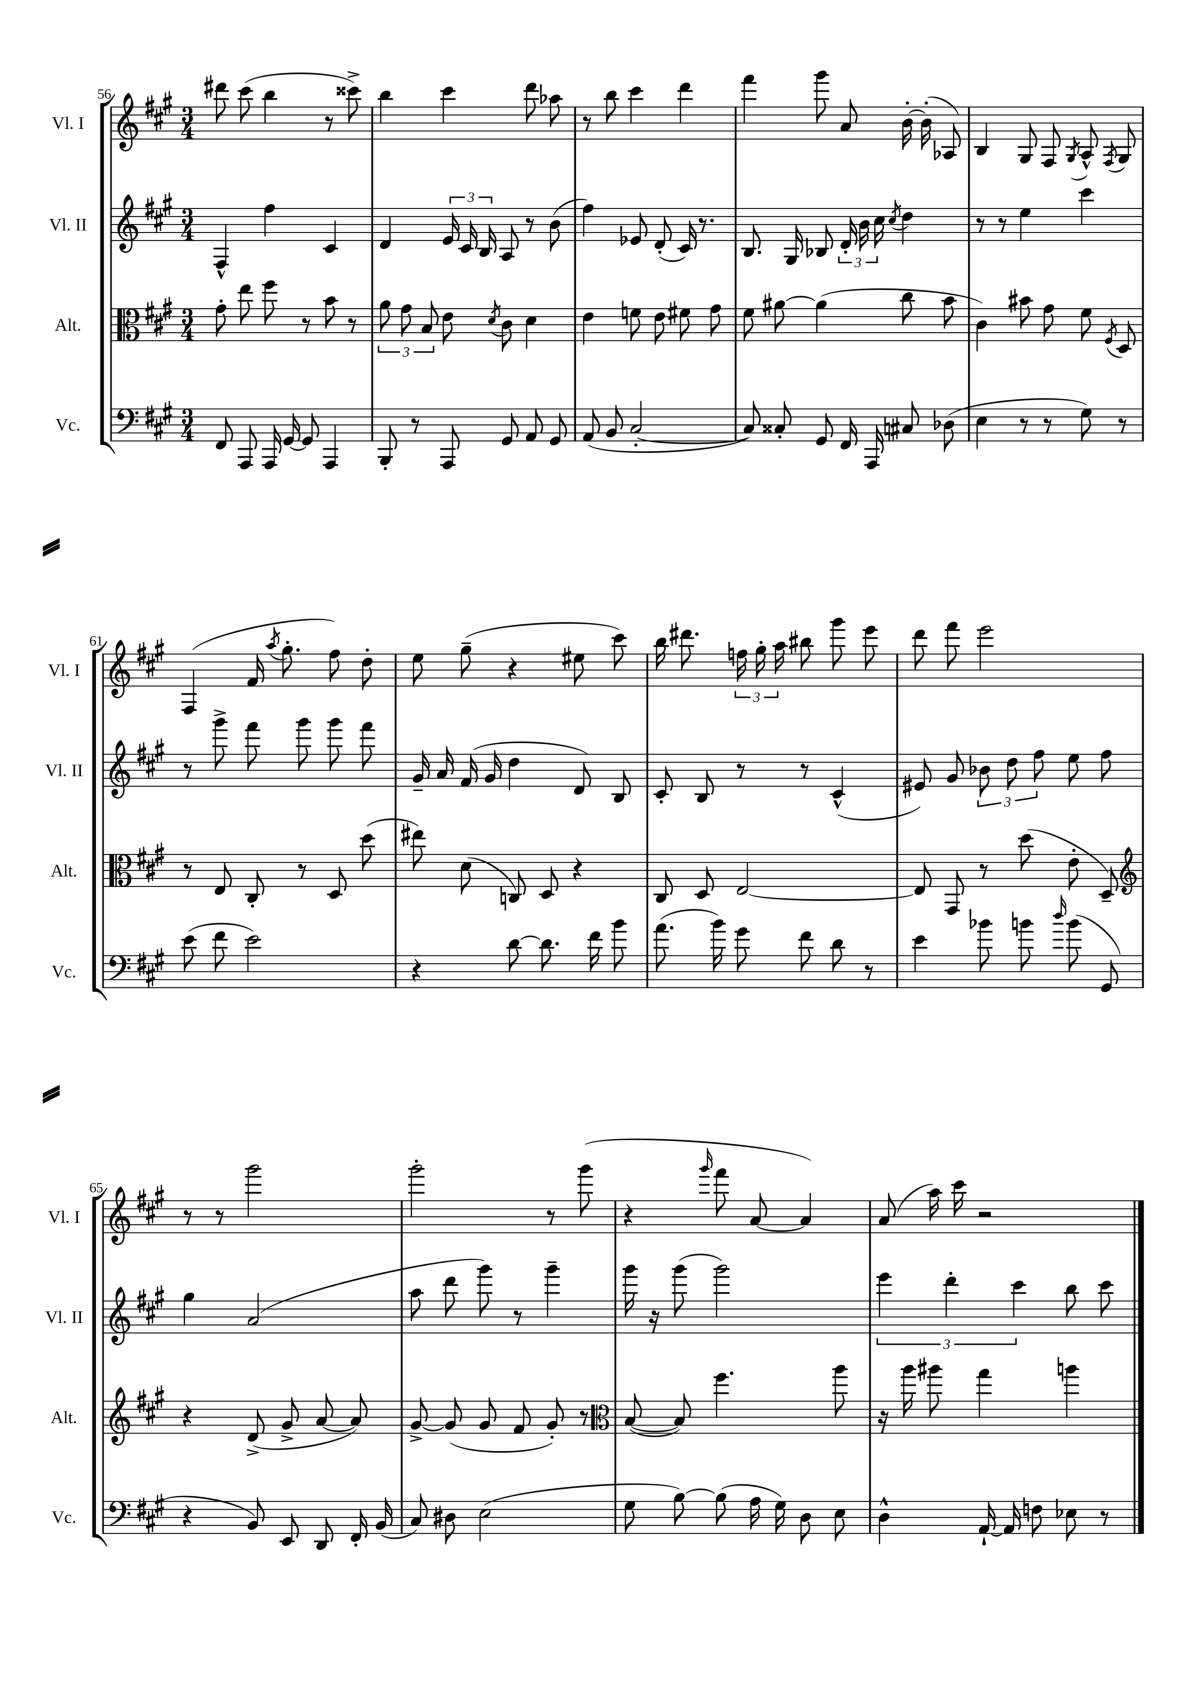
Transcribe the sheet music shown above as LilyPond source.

<<
\new StaffGroup <<
\new Staff = "s0" \with { instrumentName = "Vl. I" shortInstrumentName = "Vl. I" } {
    \clef treble \key a \major \numericTimeSignature \time 3/4
    \autoBeamOff dis'''8 cis'''8( b''4 r8 cisis'''8->) |
    b''4 cis'''4 d'''8 aes''8 |
    r8 b''8 cis'''4 d'''4 |
    fis'''4 gis'''8 a'8 b'16~-. b'16-.( aes8) |
    b4 gis8 fis8 \acciaccatura { gis8 } a8-^ \acciaccatura { fis8 } gis8 |
    fis4( fis'16 \acciaccatura { a''8 } gis''8.-. fis''8) d''8-. |
    e''8 gis''8--( r4 eis''8 cis'''8) |
    b''16 dis'''8. \tuplet 3/2 { f''16 gis''16-. a''16 } bis''8 gis'''8 e'''8 |
    d'''8 fis'''8 e'''2 |
    r8 r8 gis'''2 |
    gis'''2-. r8 gis'''8( |
    r4 \grace { gis'''16 } fis'''8 a'8~ a'4) |
    a'8( a''16) cis'''16 r2 \bar "|." |
}
\new Staff = "s1" \with { instrumentName = "Vl. II" shortInstrumentName = "Vl. II" } {
    \clef treble \key a \major \numericTimeSignature \time 3/4
    \autoBeamOff fis4-^ fis''4 cis'4 |
    d'4 \tuplet 3/2 { e'16 cis'16 b16 } a8 r8 b'8( |
    fis''4) ees'8 d'8-.( cis'16) r8. |
    b8. gis16 bes8 \tuplet 3/2 { d'16-. b'16 cis''16 } \acciaccatura { cis''8 } d''4 |
    r8 r8 e''4 cis'''4 |
    r8 gis'''8-> fis'''8 gis'''8 gis'''8 fis'''8 |
    gis'16-- a'16 fis'16( gis'16 d''4 d'8) b8 |
    cis'8-. b8 r8 r8 cis'4-^( |
    eis'8) gis'8 \tuplet 3/2 { bes'8 d''8 fis''8 } e''8 fis''8 |
    gis''4 a'2( |
    a''8 d'''8 gis'''8) r8 gis'''4-- |
    gis'''16 r16 gis'''8( gis'''2) |
    \tuplet 3/2 { e'''4 d'''4-. cis'''4 } b''8 cis'''8 \bar "|." |
}
\new Staff = "s2" \with { instrumentName = "Alt." shortInstrumentName = "Alt." } {
    \clef alto \key a \major \numericTimeSignature \time 3/4
    \autoBeamOff gis'8-. e''8 fis''8 r8 b'8 r8 |
    \tuplet 3/2 { a'8 gis'8 b8 } e'8 \acciaccatura { d'8 } cis'8 d'4 |
    e'4 f'8 e'8 fis'8 gis'8 |
    fis'8 ais'8~ ais'4( cis''8 b'8 |
    cis'4) bis'8 gis'8 fis'8 \acciaccatura { fis8 } d8 |
    r8 e8 cis8-. r8 d8 d''8( |
    eis''8) d'8( c8) d8 r4 |
    cis8 d8 e2~ |
    e8 gis,8 r8 d''8( e'8-. d8--) |
    \clef treble r4 d'8->( gis'8-> a'8~ a'8) |
    gis'8~-> gis'8( gis'8 fis'8 gis'8-.) r8 |
    \clef alto b8~( b8) fis''4. a''8 |
    r16 a''16 ais''8 gis''4 a''4 \bar "|." |
}
\new Staff = "s3" \with { instrumentName = "Vc." shortInstrumentName = "Vc." } {
    \clef bass \key a \major \numericTimeSignature \time 3/4
    \autoBeamOff fis,8 a,,8 a,,16 gis,16~ gis,8 a,,4 |
    b,,8-. r8 a,,8 gis,8 a,8 gis,8 |
    a,8( b,8 cis2~-. |
    cis8) cisis8-. gis,8 fis,16 a,,16 cis8 des8( |
    e4 r8 r8 gis8) r8 |
    e'8( fis'8 e'2) |
    r4 d'8~ d'8. fis'16 b'8 |
    a'8.( b'16) gis'8 fis'8 d'8 r8 |
    e'4 bes'8 b'8 \grace { d''16 } b'8( gis,8 |
    r4 b,8) e,8 d,8 fis,16-. b,16( |
    cis8) dis8 e2( |
    gis8 b8~) b8( a16 gis16) d8 e8 |
    d4-^ a,16~-! a,16 f8 ees8 r8 \bar "|." |
}
>>
>>
\layout { \context { \Score currentBarNumber = #56 } }
